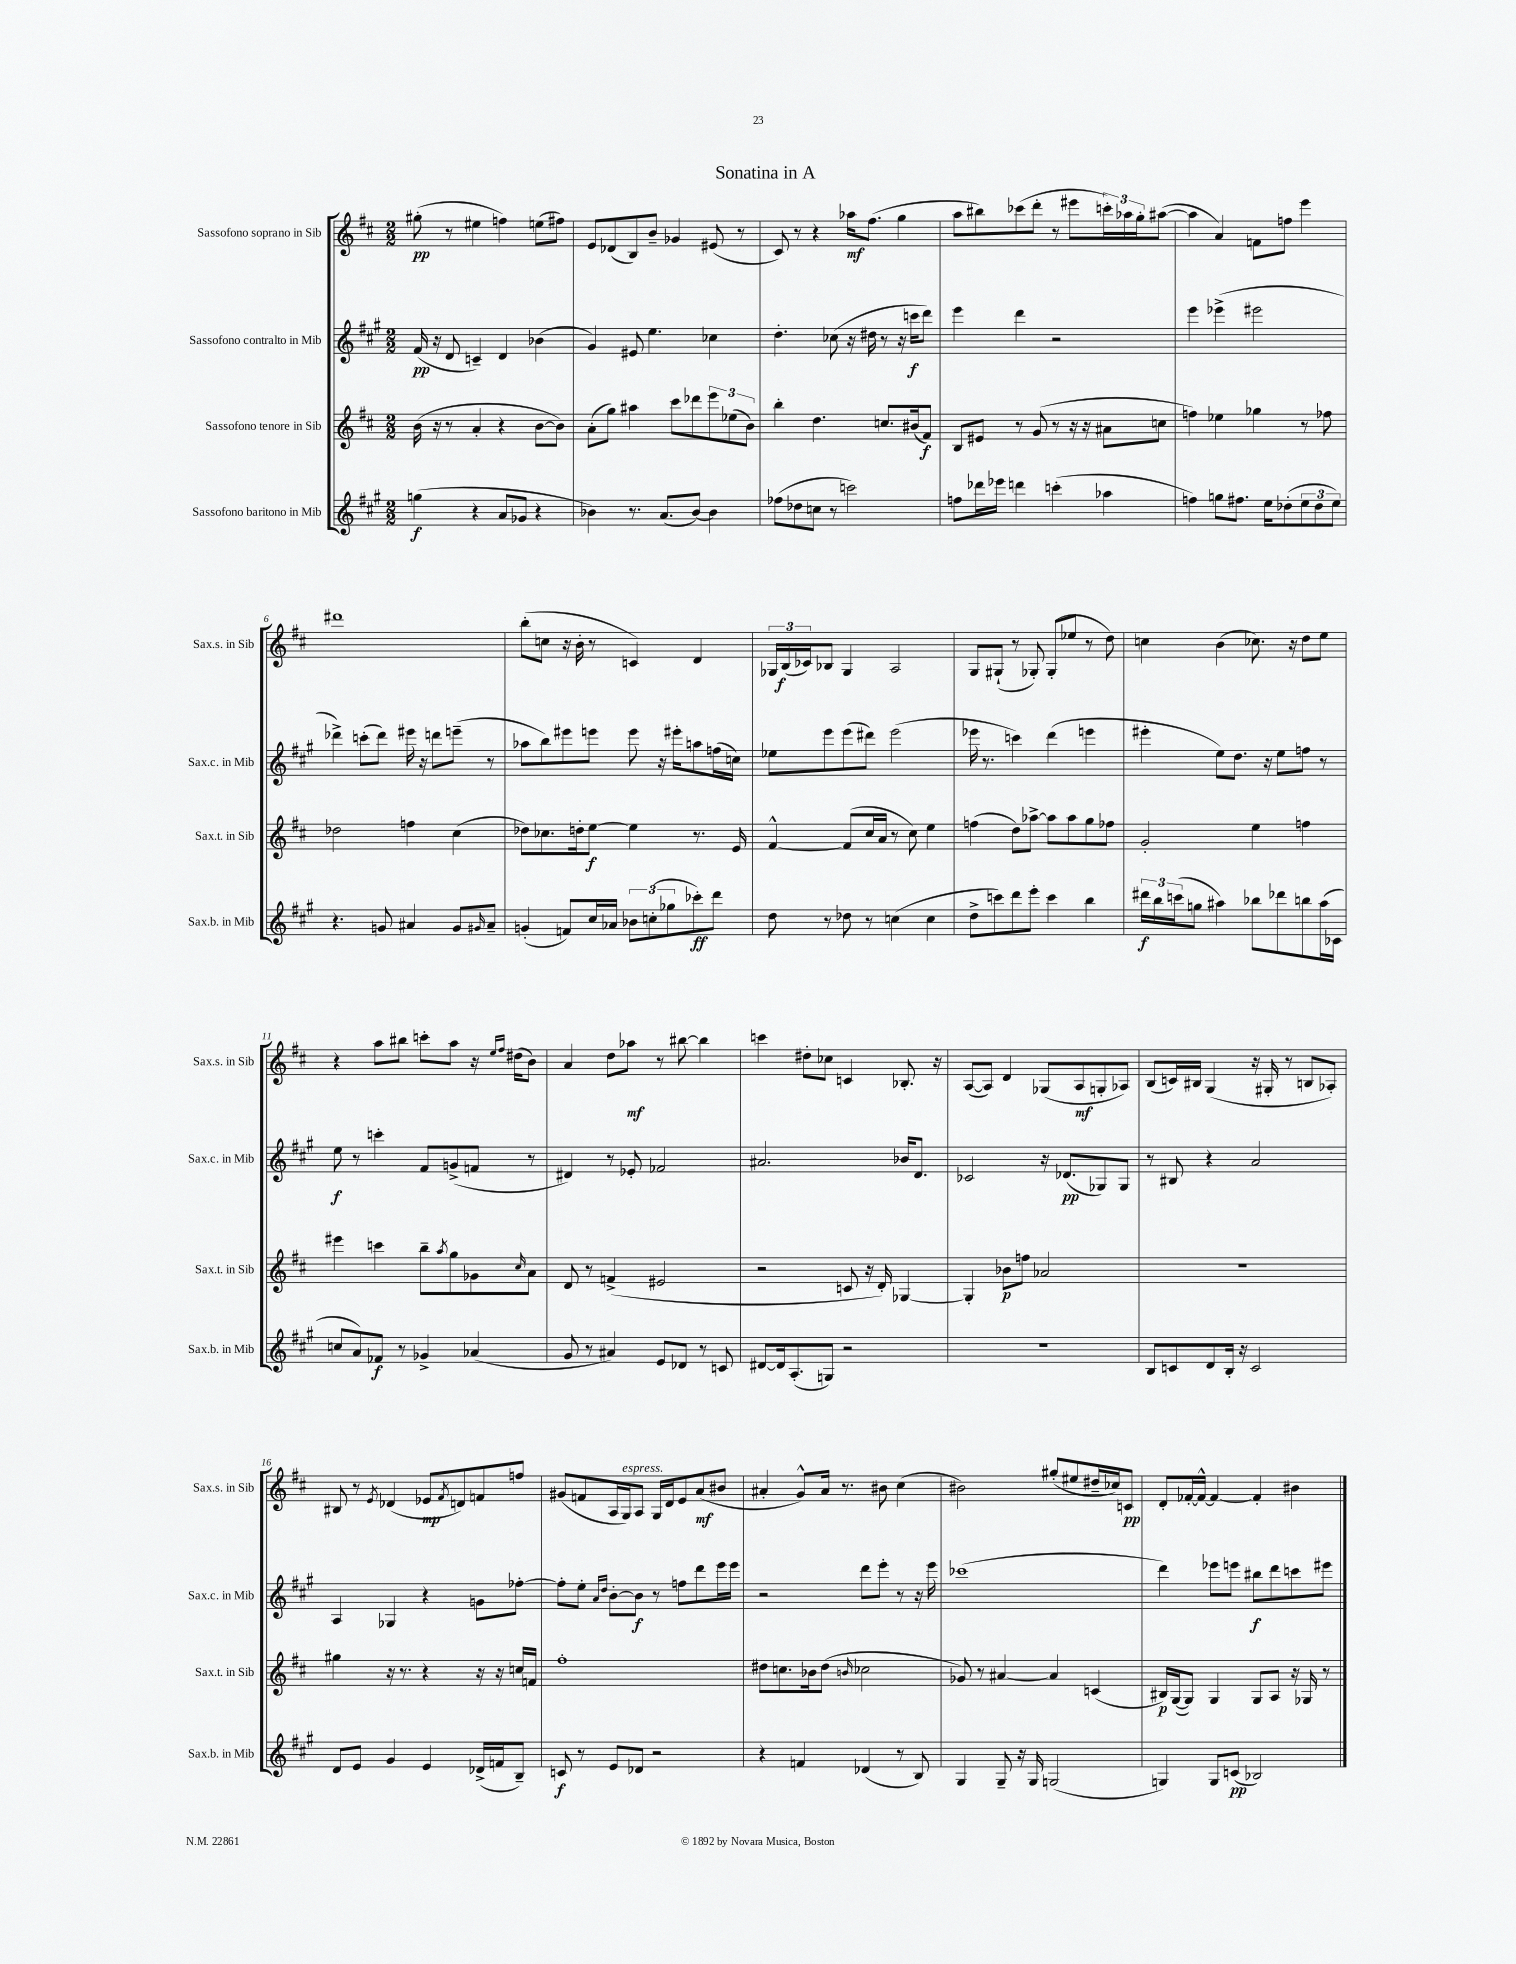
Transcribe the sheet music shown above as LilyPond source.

\header { title = "Sonatina in A" }
<<
\new StaffGroup <<
\new Staff = "s0" \with { instrumentName = "Sassofono soprano in Sib" shortInstrumentName = "Sax.s. in Sib" } {
    \clef treble \key d \major \numericTimeSignature \time 2/2
    gis''8-.\pp( r8 eis''4 f''4) e''8( fis''8) |
    e'8 des'8( b8) b'8-- ges'4 eis'8( r8 |
    cis'8) r8 r4 aes''16\mf fis''8.( g''4 |
    a''8 bis''8) ces'''8( d'''8-. r8 eis'''8 \tuplet 3/2 { c'''16-.) aes''16 g''16-. } ais''8~( |
    ais''4 a'4) f'8 f''8 e'''4 |
    dis'''1 |
    b''8-.( c''8 r16 b'16-. r8 c'4) d'4 |
    \tuplet 3/2 { ges16 b16\f( ces'16) } bes8 ges4 a2 |
    g8 gis8-!( r8 ges8-.) ges8-.( ees''8 r8 d''8) |
    c''4 b'4( ces''8.) r16 d''8 e''8 |
    r4 a''8 bis''8 c'''8-. a''8 r16 \grace { e''16 fis''16 } dis''16( b'8) |
    a'4 d''8 aes''8\mf r8 bis''8~ bis''4 |
    c'''4 dis''8-. ces''8 c'4 bes8.-. r16 |
    a8~( a8) d'4 ges8( a8\mf g8-. aes8) |
    b8( c'16) bis16 g4( r16 gis16-. r8 b8 aes8-.) |
    bis8 r8 \acciaccatura { e'8 } des'4( ees'8\mp \acciaccatura { fis'8 } d'8) f'8 f''8 |
    gis'8( f'8 a16 g16^\markup { \italic "espress." }) a8 g16 d'16 e'8 a'8\mf( bis'8 |
    ais'4-. g'8-^) ais'16 r8. bis'8 cis''4( |
    bis'2) gis''8-.( eis''8 dis''16-- ces''16) c'8\pp |
    d'8-. fes'16~-. fes'16~-^ fes'4~ fes'4-. bis'4 \bar "|." |
}
\new Staff = "s1" \with { instrumentName = "Sassofono contralto in Mib" shortInstrumentName = "Sax.c. in Mib" } {
    \clef treble \key a \major \numericTimeSignature \time 2/2
    fis'16\pp( r16 d'8 c'4--) d'4 bes'4( |
    gis'4) eis'8 e''4. ces''4 |
    d''4.-. ces''8( r16 dis''16 r8 r16 c'''16\f d'''8) |
    e'''4 d'''4 r2 |
    e'''4 ees'''4->( eis'''2 |
    des'''4->) c'''8-.( des'''8) eis'''16 r16 d'''8 e'''8--( r8 |
    aes''8 b''8) eis'''8 e'''8 e'''8 r16 eis'''16-. a''8 f''16( c''16) |
    ees''8 e'''8 e'''8( dis'''8) e'''2( |
    ees'''16 r8. c'''4) d'''4( e'''4 |
    eis'''4-. e''8) d''8. r16 e''8 f''8 r8 |
    e''8\f r8 c'''4-. fis'8 g'8->( f'8 r8 |
    dis'4) r8 ees'8-. fes'2 |
    ais'2. bes'16 d'8. |
    ces'2 r16 des'8.\pp( ges8) ges8 |
    r8 bis8 r4 a'2 |
    a4 ges4 r4 g'8 fes''8~-. |
    fes''8-. e''8-. \grace { a'16 d''16 } b'8~-. b'8\f r8 f''8 d'''8 e'''16 e'''16 |
    r2 d'''8 e'''8-. r8 r16 e'''16 |
    ces'''1( |
    d'''4) ees'''8 e'''8 bis''8\f d'''8 c'''8 eis'''8 \bar "|." |
}
\new Staff = "s2" \with { instrumentName = "Sassofono tenore in Sib" shortInstrumentName = "Sax.t. in Sib" } {
    \clef treble \key d \major \numericTimeSignature \time 2/2
    b'16( r16 r8 a'4-. r4 b'8~ b'8) |
    a'8-.( g''8) ais''4 cis'''8 des'''8 \tuplet 3/2 { e'''8 ees''8( b'8) } |
    b''4-. d''4. c''8. bis'16( fis'8\f) |
    b8 eis'8 r8 g'8( r8 r16 r16 ais'8 c''8 |
    f''4) ees''4 ges''4 r8 fes''8 |
    des''2 f''4 cis''4( |
    des''8) ces''8. d''16-. e''8~\f e''4 r8. e'16 |
    fis'4~-^ fis'8( cis''16 a'16 r8 cis''8) e''4 |
    f''4( d''8) aes''8~-> aes''8 aes''8 g''8 fes''8 |
    g'2-. e''4 f''4 |
    eis'''4 c'''4 b''8-- \acciaccatura { a''8 } g''8 ges'8 \grace { cis''16 } a'8 |
    d'8 r8 f'4->( eis'2 |
    r2 c'8 r16 d'16-.) ges4~ |
    ges4-. bes'8\p f''8 aes'2 |
    R1 |
    gis''4 r16 r8. r4 r16 r16 c''16 f'16 |
    fis''1-. |
    dis''8 c''8. bes'16 dis''8( \grace { b'16 } ces''2 |
    ges'8) r8 ais'4~ ais'4 c'4( |
    bis16\p) g16~( g8) g4 g8 a8 r16 ges16 r8 \bar "|." |
}
\new Staff = "s3" \with { instrumentName = "Sassofono baritono in Mib" shortInstrumentName = "Sax.b. in Mib" } {
    \clef treble \key a \major \numericTimeSignature \time 2/2
    g''4\f( r4 a'8 ges'8 r4 |
    bes'4) r8. a'8.( bes'8~) bes'4 |
    fes''8( des''8 c''8 r8 c'''2) |
    f''8 des'''16 ees'''16 d'''4 c'''4-.( aes''4 |
    f''4) g''8 fis''8. e''16 des''8-.( \tuplet 3/2 { e''8 des''8 e''8) } |
    r4. g'8 ais'4 g'8 \grace { gis'16 } ais'8-- |
    g'4-.( f'8) cis''16 aes'16 \tuplet 3/2 { bes'8 c''8-.( ges''8 } ces'''8-.\ff) d'''8 |
    d''8 r8 des''8 r8 c''4( c''4 |
    d''8-> c'''8) d'''8 e'''8-. c'''4 b''4 |
    \tuplet 3/2 { dis'''16\f b''16 c'''16( } g''8 ais''4) bes''8 des'''8 b''8 ais''16( ces'16 |
    c''8 a'8) fes'8\f r8 ges'4-> aes'4( |
    gis'8 r8 ais'4) e'8 des'8 r8 c'8 |
    dis'8~ dis'16 a8.-.( g8) r2 |
    r1 |
    b8 c'8 d'8 b16-. r16 c'2 |
    d'8 e'8 gis'4 e'4 des'16->( f'16 b8--) |
    c'8\f r8 e'8 des'8 r2 |
    r4 f'4 des'4( r8 b8) |
    gis4 gis8-- r16 gis16 g2( |
    g4) g8 c'8\pp( bes2) \bar "|." |
}
>>
>>
